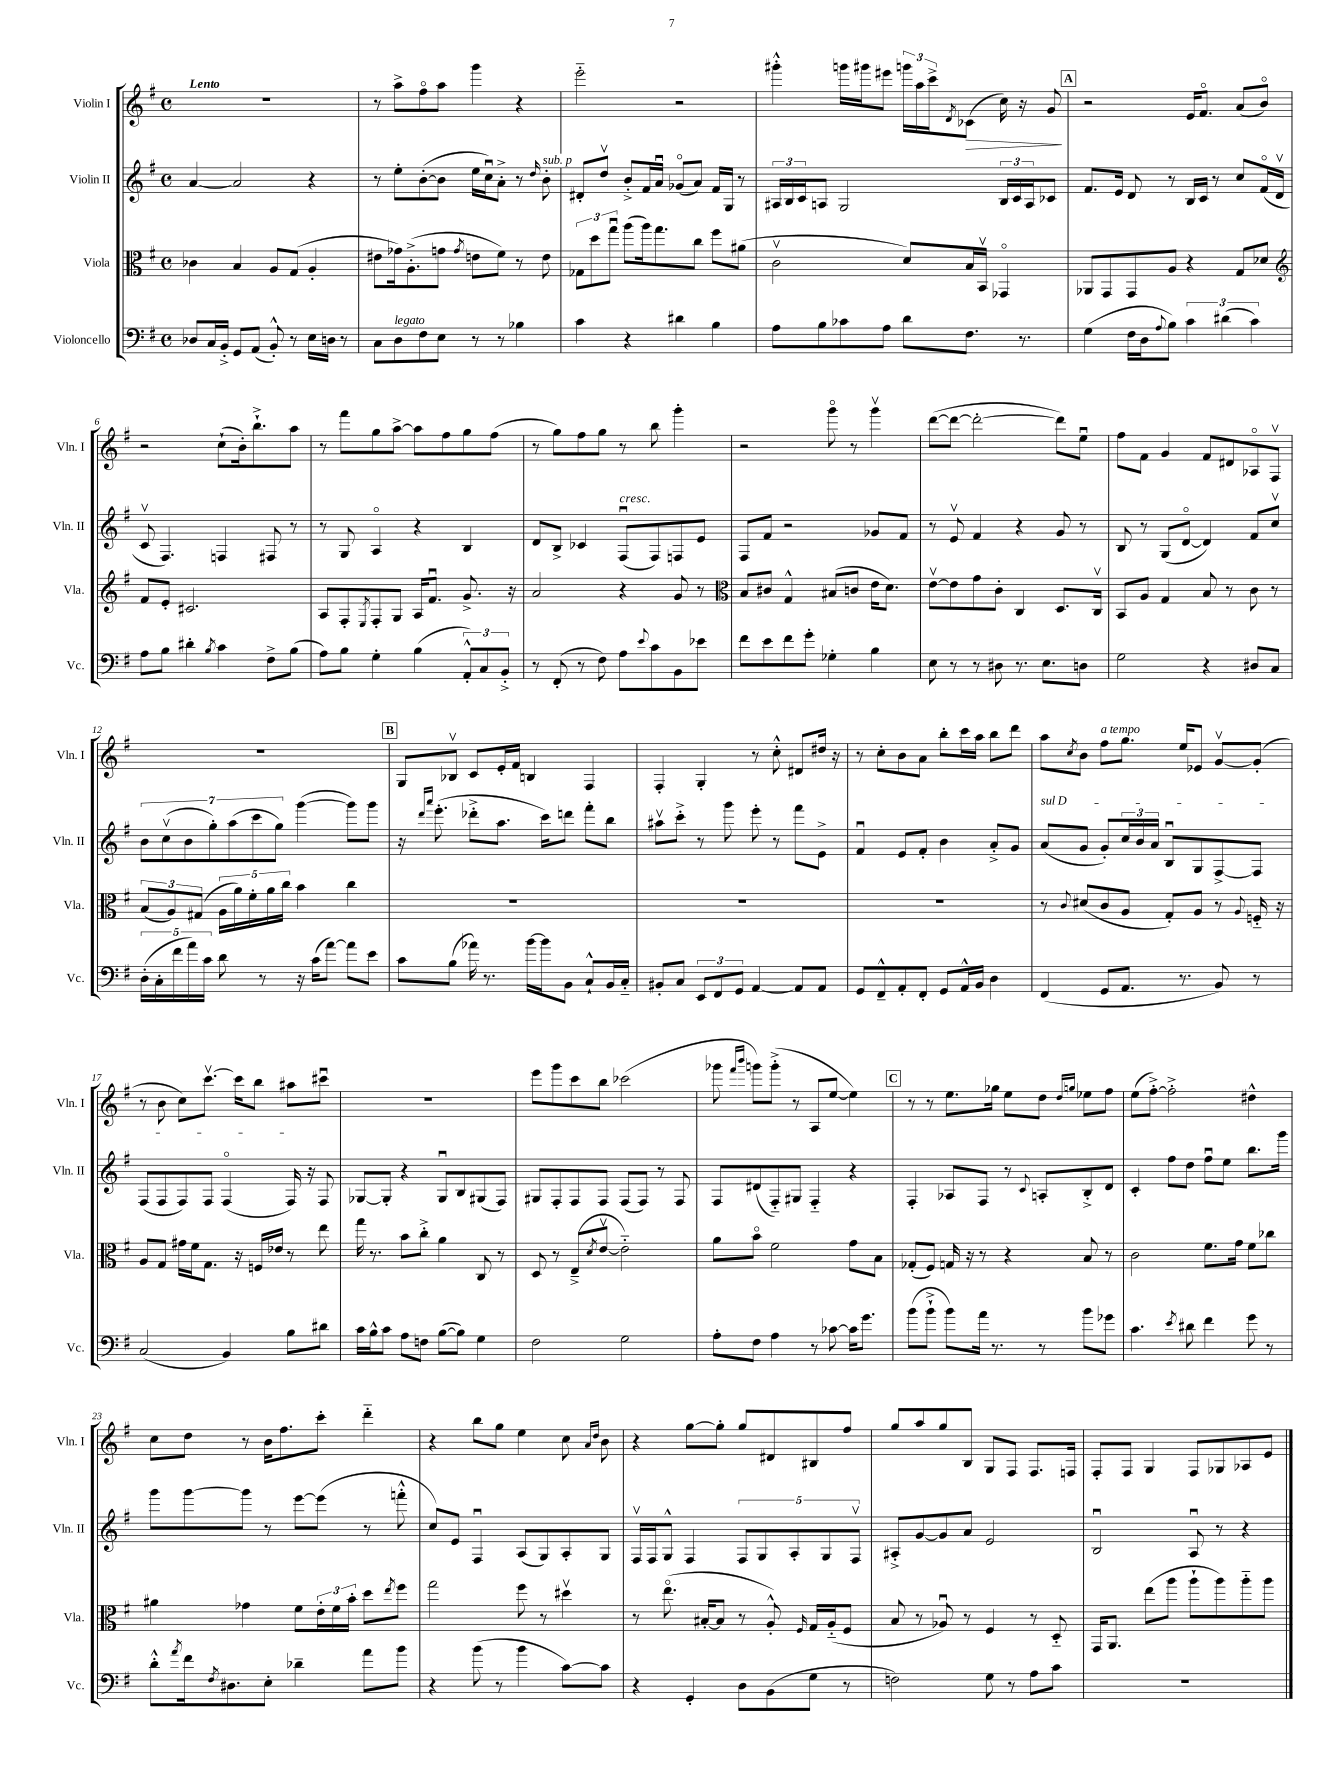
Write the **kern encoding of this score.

**kern	**kern	**kern	**kern	**dynam
*part4	*part3	*part2	*part1	*part1
*staff4	*staff3	*staff2	*staff1	*staff1
*I"Violoncello	*I"Viola	*I"Violin II	*I"Violin I	*
*I'Vc.	*I'Vla.	*I'Vln. II	*I'Vln. I	*
*clefF4	*clefC3	*clefG2	*clefG2	*
*k[f#]	*k[f#]	*k[f#]	*k[f#]	*
*M4/4	*M4/4	*M4/4	*M4/4	*
*met(c)	*met(c)	*met(c)	*met(c)	*
=1	=1	=1	=1	=1
!	!	!	!LO:TX:a:B:t=Lento	!
8D-X/L	4c-X\	[4a/	1r	.
16C/L	.	.	.	.
16BB'^/JJ	.	.	.	.
8GG/L	4B/	2a/]	.	.
(8AA/J	.	.	.	.
8BB'^^/)	8A/L	.	.	.
8r	(8G/J	.	.	.
16E\LL	4A'/	4r	.	.
16Dn\JJ	.	.	.	.
8r	.	.	.	.
=2	=2	=2	=2	=2
8C\L	8e#X\L	8r	8r	.
!LO:TX:a:i:t=legato	!	!	!	!
8D\	16g-X\k)	8ee'\L	8aa^\L	.
.	(8.A'^\	.	.	.
8F#\	.	([8b'\	8ff#\	.
8E\J	8gn\J	8b\J]	8aa\J	.
.	8qg/	.	.	.
8r	8en\L	16ee\LL	4ggg\	.
.	.	16ccu\J)	.	.
8r	8f#\J)	8a'^\J	.	.
4B-X\	8r	8r	4r	.
.	.	16qqdd/	.	.
!	!	!LO:TX:a:i:t=sub. p	!	!
.	8e\	8b'\	.	.
=3	=3	=3	=3	=3
4c\	12G-X\L	8d#X'/L	2eee\	.
.	12dd\	.	.	.
.	.	8ddv/J	.	.
.	12ggu\J	.	.	.
4r	(8aa\L	8b'^/L	.	.
.	16aa\k)	16f#/L	.	.
.	8.gg\	16au/JJ	.	.
4d#X\	.	(8g-X/L	2r	.
.	8cc\J	8a/J)	.	.
4B\	8ff#\L	16f#/LL	.	.
.	.	16G/JJ	.	.
.	(8a#X\J	8r	.	.
=4	=4	=4	=4	=4
8A\L	2cv\	24A#X/LL	4ggg#X'^^\	.
.	.	24B/	.	.
.	.	24c/J	.	.
8B\	.	8An/J	.	.
8c-X\	.	2G/	16gggn\LL	.
.	.	.	16ggg#X\J	.
8A\J	.	.	8eee#X\J	.
8d\L	8d/L)	.	24gggn\LL	.
.	.	.	24aa\	.
.	.	.	24ccc^\J	.
.	.	.	8qd/	.
!	!	!	!	!LO:HP:b
8.F#\J	16B/L	.	(8c-X\J	>
.	16BBv/JJ	.	.	.
.	4GG-X/	24B/LL	16cc\)	.
.	.	24c/	.	.
8.r	.	.	16r	.
.	.	24A/J	.	.
.	.	8c-X/J	8g/	.
.	.	.	.	]
!!LO:REH:place=s1:t=A
=5	=5	=5	=5	=5
(4G\	8AA-X/L	8.f#/L	2r	.
.	8GG/	.	.	.
.	.	16e/Jk	.	.
16F#\LL	8GG/	8d/	.	.
16D\J	.	.	.	.
8qqA/	.	.	.	.
8B\J)	8A/J	8r	.	.
6c\	4r	16B/LL	16e/KL	.
.	.	16c/JJ	8.f#/J	.
.	.	8r	.	.
(6d#X\	.	.	.	.
.	8G/L	8cc/L	(8a/L	.
6c\)	.	.	.	.
.	8d-X/J	(16f#/L	8b/J)	.
.	.	16dv/JJ	.	.
!!LO:LB:g=z
=6	=6	=6	=6	=6
*	*clefG2	*	*	*
8A\L	8f#/L	8cv/	2r	.
8B\J	8e'/J	4.F#/)	.	.
4d#X'\	2.c#X/	.	.	.
8qB/	.	.	.	.
4c\	.	4Fn/	(8cc`\L	.
.	.	.	16b'\k)	.
.	.	.	8.bb`^\	.
8F#^\L	.	8F#X/	.	.
(8B\J	.	8r	8aa\J	.
=7	=7	=7	=7	=7
8A\L)	8A/L	8r	8r	.
8B\J	8F#'/	8G/	8fff#\L	.
.	8qE/	.	.	.
4G'\	8F#'/	4A/	8gg\	.
.	8G/J	.	[8aa^\J	.
(4B\	16A/KL	4r	8aa\L]	.
.	8.f#u/J	.	.	.
.	.	.	8ff#\	.
12AA'^^/L)	8.g^/	4B/	8gg\	.
12C/	.	.	.	.
.	.	.	(8ff#\J	.
12BB'^/J	.	.	.	.
.	16r	.	.	.
=8	=8	=8	=8	=8
8r	2a/	8d/L	8r	.
(8FF#'/	.	8B^/J	8gg\L)	.
8r	.	4c-X/	8ff#\	.
8F#\)	.	.	8gg\J	.
!	!	!LO:TX:a:i:t=cresc.	!	!
8A\L	4r	(8F#u/L	8r	.
8qqe/	.	.	.	.
8c\	.	8F#/)	8bb\	.
8BB\	8g/	8Fn/	4ggg'\	.
8e-X\J	8r	8e/J	.	.
=9	=9	=9	=9	=9
*	*clefC3	*	*	*
8f#\L	8B/L	8F#/L	2r	.
8e\	8c#X/J	8f#/J	.	.
8f#\	4G^^/	2r	.	.
8g'\J	.	.	.	.
4G-X'\	(8B#X/L	.	8ggg\	.
.	8cn/J	.	8r	.
4B\	16e\KL	8g-X/L	4gggv\	.
.	8.d\J)	.	.	.
.	.	8f#/J	.	.
=10	=10	=10	=10	=10
8E\	[8ev\L	8r	([8ddd\L	.
8r	8e\]	8ev/	8ddd\J_	.
8r	8g\	4f#/	2ddd'\_	.
8D#X\	8c'\J	.	.	.
8.r	4C/	4r	.	.
8.E\L	.	.	.	.
.	8.D/L	8g/	8ddd\L])	.
8Dn\J	.	8r	8eeu\J	.
.	16Cv/Jk	.	.	.
=11	=11	=11	=11	=11
2G\	8BB/L	8B/	8ff#\L	.
.	8A/J	8r	8f#\J	.
.	4G/	(8G/L	4g/	.
.	.	[8d/J	.	.
4r	8B/	4d/])	8f#/L	.
.	8r	.	8d#X/	.
8D#X/L	8c\	8f#/L	8A-X/	.
8C/J	8r	8ccv/J	8F#v/J	.
!!LO:LB:g=z
=12	=12	=12	=12	=12
(20D'\LL	(12B/L	14b\L	1r	.
20C'\	.	.	.	.
.	.	(14ccv\	.	.
.	12A/)	.	.	.
20f#\	.	.	.	.
.	.	14b\	.	.
20a\)	.	.	.	.
.	(12G#X/J	.	.	.
20c\JJ	.	.	.	.
.	.	14gg'\)	.	.
8d\	20A\LL	.	.	.
.	.	(14aa\	.	.
.	20a\)	.	.	.
.	20f#'\	.	.	.
.	.	14ccc\	.	.
8r	.	.	.	.
.	20a\	.	.	.
.	.	14gg\J)	.	.
.	20cc\JJ	.	.	.
16r	4b\	([4ggg\	.	.
(16c\KL	.	.	.	.
[8a\J)	.	.	.	.
8a\L]	4cc\	8ggg\L])	.	.
8e\J	.	8ggg\J	.	.
!!LO:REH:place=s1:t=B
=13	=13	=13	=13	=13
8c\L	1r	16r	8G/L	.
.	.	16qqddd/LL	.	.
.	.	16qqaaa/JJ	.	.
.	.	(8.eee'\	.	.
(8B\J	.	.	8B-Xv/J	.
16a-X\)	.	8ddd-X'^\L	8c/L	.
8.r	.	.	.	.
.	.	8.aa\J	16e'/L	.
.	.	.	16f#/JJ	.
[16b\LL	.	.	4Bn/	.
16b\J]	.	16ccc\KL)	.	.
8BB\J	.	8dddn\J	.	.
8C`^^/L	.	8fff#'\L	4F#/	.
16BB/L	.	8bb\J	.	.
16C/JJ	.	.	.	.
=14	=14	=14	=14	=14
8BB#X'/L	1r	8aa#Xv\L	4F#'/	.
8C/J	.	8ccc'^\J	.	.
12EE/L	.	8r	4G'/	.
12FF#/	.	.	.	.
.	.	8ggg\	.	.
12GG/J	.	.	.	.
[4AA/	.	8eee'\	8r	.
.	.	8r	8cc'^^\	.
8AA/L]	.	8fff#\L	8d#X/L	.
8AA/J	.	8e^\J	16dd#X/Jk	.
.	.	.	16r	.
=15	=15	=15	=15	=15
8GG/L	1r	4f#u/	8r	.
8FF#~^^/	.	.	8cc'\L	.
8AA'/	.	8e/L	8b\	.
8FF#'/J	.	8f#'/J	8a\J	.
8GG/L	.	4b\	8bb'\L	.
16AA^^/L	.	.	16ccc\L	.
16BB/JJ	.	.	16aa\JJ	.
4D\	.	8a'^/L	8bb\L	.
.	.	8g/J	8ddd\J	.
=16	=16	=16	=16	=16
!	!	!LO:TX:a:i:t=sul D	!	!
(4FF#/	8r	(8a/L	8aa\L	.
.	8qqc/	.	8qcc/	.
.	(8d#X/L	8g/J	8b\J	.
!	!	!	!LO:TX:a:i:t=a tempo	!
8GG/L	8c/	8g'/L)	8ff#\L	.
8.AA/J	8A/J	24cc/L	8.gg\J	.
.	.	24b/	.	.
.	.	24a/JJ	.	.
.	8G'/L)	8Bu/L	.	.
8.r	.	.	16ee/KL	.
.	8A/J	8G/	8e-X/J	.
8BB/)	8r	[8F#^/	[8gv/L	.
.	8qqA/	.	.	.
8r	16Fn/	8F#/J]	(8g'/J]	.
.	16r	.	.	.
!!LO:LB:g=z
=17	=17	=17	=17	=17
(2C/	8A/L	(8F#/L	8r	.
.	8G/J	8F#/	8b\	.
.	16g#X\LL	8F#/)	8cc\L)	.
.	16f#\J	.	.	.
.	8.G\J	8F#/J	[8.cccv\J	.
4BB/)	.	(4F#/	.	.
.	16r	.	16ccc\KL]	.
.	16Fn/LL	.	8bb\J	.
.	16e-X/JJ	.	.	.
8B\L	8r	16F#/)	8aa#X\L	.
.	.	16r	.	.
8d#X\J	8ee\	8F#/	8ccc#Xu\J	.
=18	=18	=18	=18	=18
16c\LL	16gg\	[8G-X/L	1r	.
16B^^\J	8.r	.	.	.
8c\J	.	8G-'/J]	.	.
8A\L	8b\L	4r	.	.
8Fn\J	8cc'^\J	.	.	.
([8B\L	4a\	8G-u/L	.	.
8B\J])	.	8B/	.	.
4G\	8C/	(8G#X/	.	.
.	8r	8F#/J)	.	.
=19	=19	=19	=19	=19
2F#\	8D/	8G#X/L	8eee\L	.
.	8r	8F#'/	8ggg\	.
.	(8E~^/L	8F#/	8ccc\	.
.	8qd/	.	.	.
.	[8ev/J	8F#/J	8bb\J	.
2G\	2e\])	(8F#/L	(2ccc-X\	.
.	.	8F#/J)	.	.
.	.	8r	.	.
.	.	8F#/	.	.
=20	=20	=20	=20	=20
8A'\L	8a\L	8F#/L	8ggg-X\	.
.	.	.	16qqfff#/LL	.
.	.	.	16qqbbb/JJ	.
8F#\J	8b\J	(8d#X/	8gggn\L)	.
4A\	2f#\	8F#/)	(8ggg'^\J	.
.	.	8G#X/J	8r	.
8r	.	4F#/	8A/L	.
[8c-X\	.	.	[8ee/J	.
16c-\KL]	8g\L	4r	4ee\])	.
8.g\J	.	.	.	.
.	8B\J	.	.	.
!!LO:REH:place=s1:t=C
=21	=21	=21	=21	=21
(8b\L	(8G-X'/L	4F#'/	8r	.
8b`^\J	8F#/J)	.	8r	.
8b\L)	16Gn/	8A-X/L	8.ee\L	.
.	16r	.	.	.
16a\Jk	8r	8F#/J	.	.
8.r	.	.	16gg-X\Jk	.
.	4r	8r	8ee\L	.
.	.	8qqc/	.	.
8r	.	8An'/L	8dd\J	.
.	.	.	16qqdd/LL	.
.	.	.	16qqggn/JJ	.
8b\L	8B/	8B'^/	8ee-X\L	.
8g-X\J	8r	8d/J	8ff#\J	.
=22	=22	=22	=22	=22
4.c\	2c\	4c'/	(8ee\L	.
.	.	.	[8ff#'^\J)	.
.	.	8ff#\L	2ff#'^\]	.
8qe/	.	.	.	.
8d#X\	.	8dd\J	.	.
4f#\	8.f#\L	8ff#u\L	.	.
.	.	8ee\J	.	.
.	16g\Jk	.	.	.
8g\	8f#\L	8.bb\L	4dd#X^^\	.
8r	8cc-X\J	.	.	.
.	.	16ggg\Jk	.	.
!!LO:LB:g=z
=23	=23	=23	=23	=23
8d'^^\L	4a#X\	8ggg\L	8cc\L	.
8qa/	.	.	.	.
16f#\k	.	[8ggg\	8dd\J	.
8qF#/	.	.	.	.
8.D#X\	.	.	.	.
.	4g-X\	8ggg\J]	8r	.
8E'\J	.	8r	16b\KL	.
.	.	.	8.ff#\	.
4d-X~\	8f#\L	[8eee\L	.	.
.	24e'\L	(8eee\J]	8ccc'\J	.
.	24f#\	.	.	.
.	24b'\JJ	.	.	.
8a\L	8dd\L	8r	4ddd\	.
.	8qee/	.	.	.
8b\J	8ff#\J	8fffn'^^\	.	.
=24	=24	=24	=24	=24
4r	2gg\	8cc/L)	4r	.
.	.	8e/J	.	.
(8b\	.	4F#u/	8bb\L	.
8r	.	.	8gg\J	.
4b\	8ff#\	(8A/L	4ee\	.
.	8r	8G/)	.	.
[8c\L)	4dd#Xv\	8A'/	8cc\	.
.	.	.	16qqa/LL	.
.	.	.	16qqdd/JJ	.
8c\J]	.	8G/J	8b\	.
=25	=25	=25	=25	=25
4r	8r	16F#v/LL	4r	.
.	.	16F#/J	.	.
.	(8.ee\	8G^^/J	.	.
4GG'/	.	4F#/	[8gg\L	.
.	[16B#X'/KL	.	.	.
.	8B#/J]	.	8gg'\J]	.
8D\L	8r	10F#/L	8gg/L	.
.	.	10G/	.	.
(8BB\	8A'^^/)	.	8d#X/	.
.	.	10A'/	.	.
.	16qqF#/	.	.	.
8G\J	16G/LL	.	8B#X/	.
.	.	10G/	.	.
.	(16A/J	.	.	.
8r	8F#/J	.	8ff#/J	.
.	.	10F#v/J	.	.
=26	=26	=26	=26	=26
2Fn\)	8B/	8A#X'^/L	8gg/L	.
.	8r	[8g/	8aa/	.
.	8A-Xu/)	8g/]	8gg/	.
.	8r	8a/J	8B/J	.
8G\	4F#/	2e/	8G/L	.
8r	.	.	8F#/J	.
8A\L	8r	.	8.F#/L	.
8c\J	8D/	.	.	.
.	.	.	16Fn/Jk	.
=27	=27	=27	=27	=27
1r	16GG/KL	2Bu/	8F#'/L	.
.	8.AA/J	.	.	.
.	.	.	8F#/J	.
.	(8ee\L	.	4G/	.
.	8aa\J	.	.	.
.	8aa`\L	8Au/	8F#/L	.
.	8aa\)	8r	8G-X/	.
.	8aa\	4r	8A-X/	.
.	8aa\J	.	8e/J	.
==	==	==	==	==
*-	*-	*-	*-	*-
